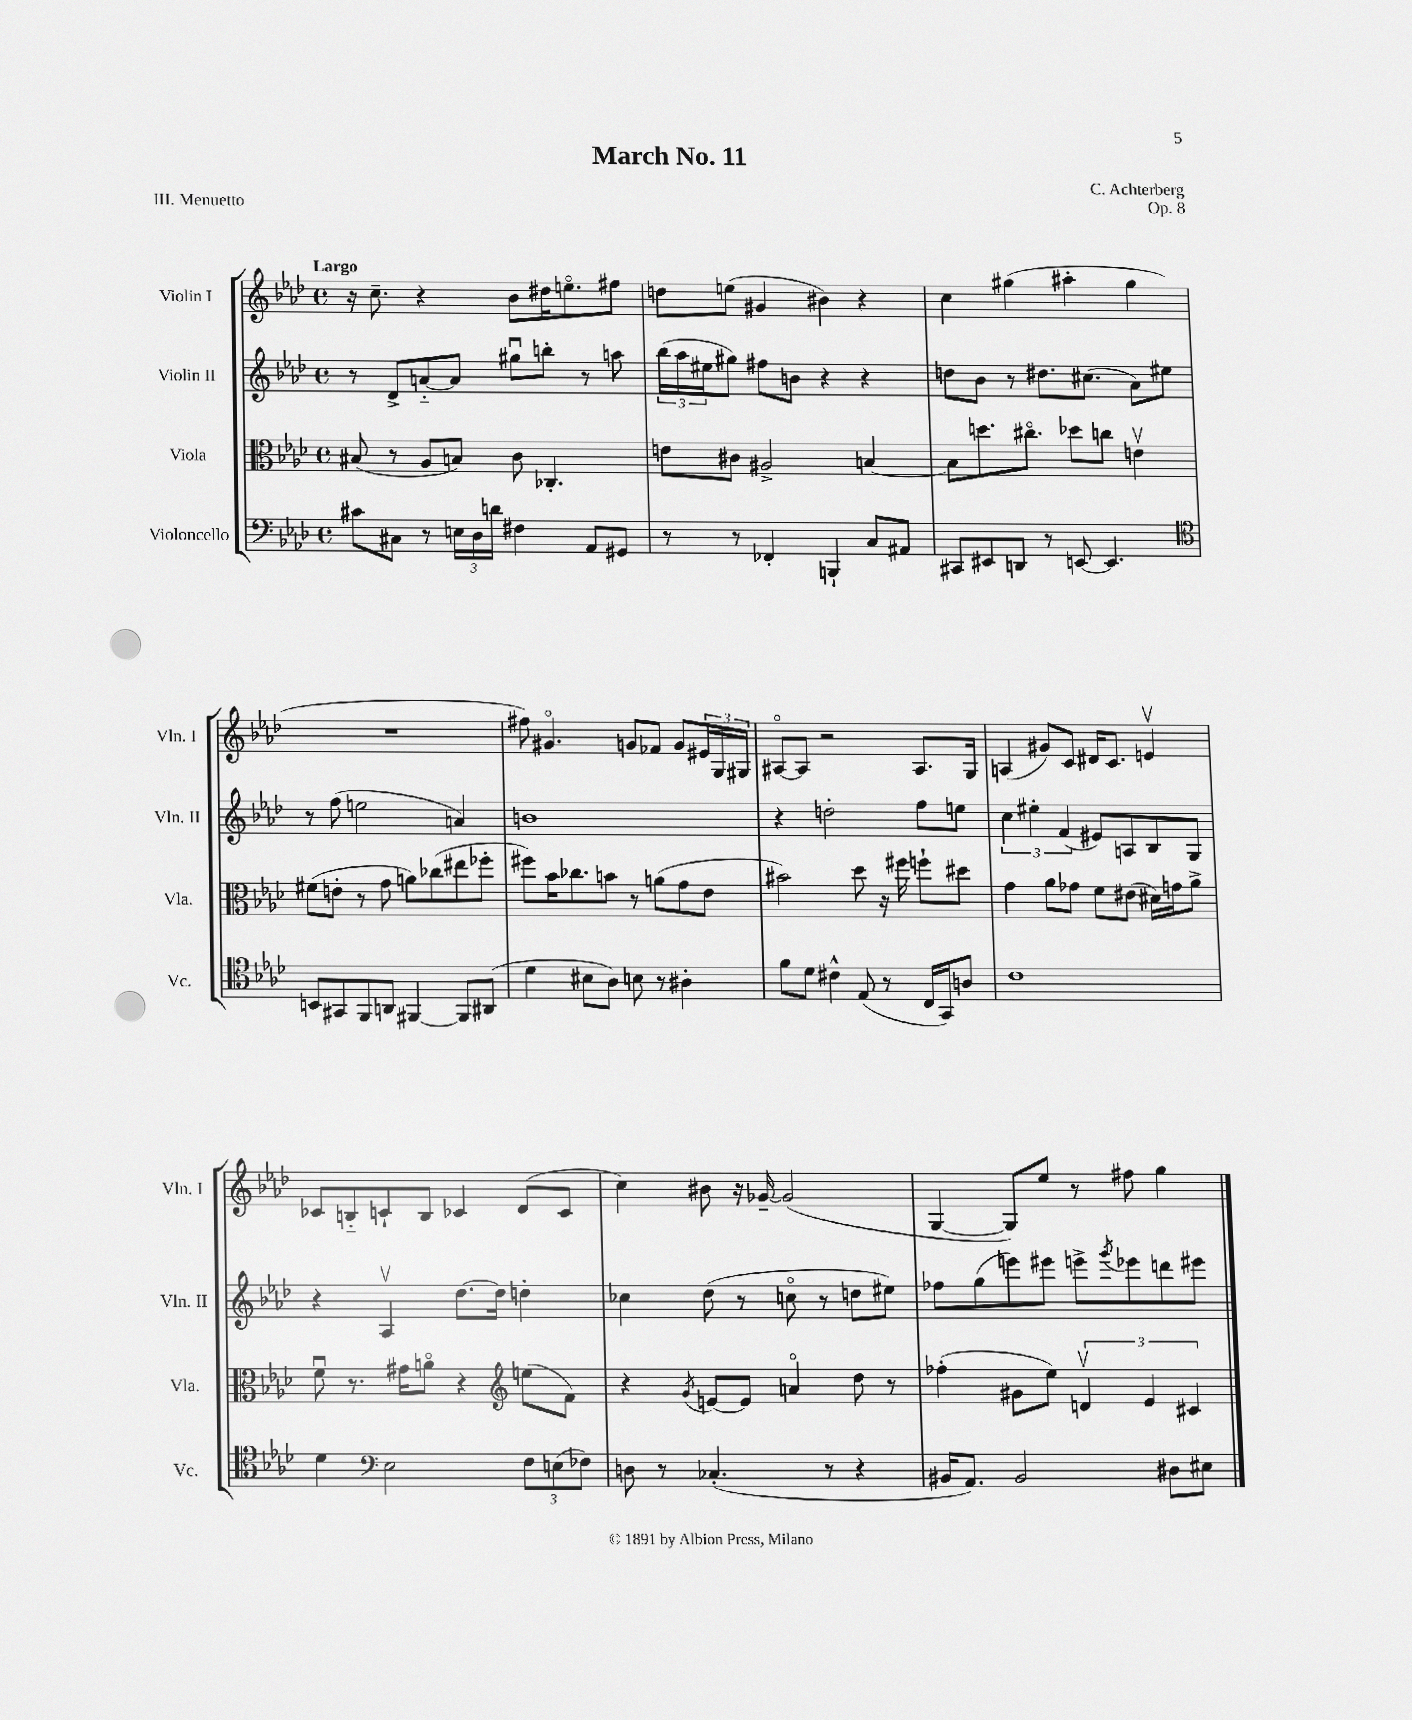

**kern	**kern	**kern	**kern
*staff4	*staff3	*staff2	*staff1
*clefF4	*clefC3	*clefG2	*clefG2
*k[b-e-a-d-]	*k[b-e-a-d-]	*k[b-e-a-d-]	*k[b-e-a-d-]
*M4/4	*M4/4	*M4/4	*M4/4
*met(c)	*met(c)	*met(c)	*met(c)
8c#	(8B#	8r	16r
.	.	.	8.cc~
8C#	8r	8d-^	.
8r	8A-	[8a'~	4r
24E	8B)	8a]	.
24D-	.	.	.
24d	.	.	.
4F#	8c	8gg#u	8b-
.	4.C-'	8bb'	16dd#
.	.	.	8.eeo
8AA-	.	8r	.
8GG#	.	8aa	8ff#
=	=	=	=
8r	8e	(24bb-	8dd
.	.	24aa-	.
.	.	24ee#	.
8r	8c#	8gg#)	(8ee
4FF-'	2A#^	8ff#	4g#
.	.	8b	.
4BBB`	.	4r	4b#)
8C	[4B	4r	4r
8AA#	.	.	.
=	=	=	=
8CC#	8B]	8dd	4cc
8EE#	8.dd	8b-	.
8DD	.	8r	(4gg#
.	8.cc#o	.	.
8r	.	8.dd#	.
[8EE	8dd-	.	4aa#'
.	.	(8.cc#	.
4.EE]	8cc	.	.
.	4ev	8a-)	4gg#
.	.	8ee#	.
=	=	=	=
*clefC4	*	*	*
8BB	(8f#	8r	1r
8GG#	8e'	(8ff	.
8FF	8r	2ee	.
8AA	8g	.	.
[4FF#	8a)	.	.
.	(8cc-	.	.
8FF#]	8ee#	4a)	.
(8AA#	8ff-'	.	.
=	=	=	=
4d-	8ff#)	1b	8ff#)
.	16b-	.	4.g#o
.	8.cc-	.	.
8B#	.	.	.
8A-)	8b	.	.
8B	8r	.	8g
8r	(8a	.	8f-
4A#'	8g	.	8g
.	8e-	.	24e#
.	.	.	24G
.	.	.	24G#
=	=	=	=
8f	2b#)	4r	[8A#o
8d-	.	.	8A#]
4c#^^	.	2dd'	2r
(8E-	8dd-	.	.
8r	16r	.	.
.	16ff#	.	.
16C	8ff`	8ff	8.A#
16GG)	.	.	.
8A	8dd#	8ee	.
.	.	.	16G
=	=	=	=
1c	4g	6cc	(4A
.	.	6ee#'	.
.	8a-	.	8g#)
.	.	(6f	.
.	8g-	.	8c
.	8f	8e#)	16d#
.	.	.	8.c
.	(8e#	8A	.
.	16d#)	8B-	4ev
.	16g	.	.
.	8a-^	8G	.
=	=	=	=
4d-	8fu	4r	8c-
.	8.r	.	8B'~
*clefF4	*	*	*
2E-	.	4A-v	8c`
.	16g#	.	.
.	8ao	.	8B
.	4r	[8.dd-	4c-
.	.	16dd-]	.
*	*clefG2	*	*
12F	(8ee	4dd'	(8d-
(12E	.	.	.
.	8f)	.	8c-
12F-)	.	.	.
=	=	=	=
8D	4r	4cc-	4cc)
8r	.	.	.
.	8qg	.	.
(4.C-'	[8e	(8dd-	8b#
.	8e]	8r	16r
.	.	.	[16g-~
.	4ao	8cco	(2g-]
8r	.	8r	.
4r	8dd-	8dd	.
.	8r	8ee#)	.
=	=	=	=
16BB#	(4ff-'	8ff-	[4G
8.AA-)	.	.	.
.	.	(8gg	.
2BB#	8g#	8eee)	8G])
.	8ee-)	8eee#	8ee-
.	6dv	8eee^	8r
.	.	8qggg	.
.	.	8eee-	8ff#
.	6e-	.	.
8D#	.	8ddd	4gg
.	6c#	.	.
8E#	.	8eee#	.
==	==	==	==
*-	*-	*-	*-
